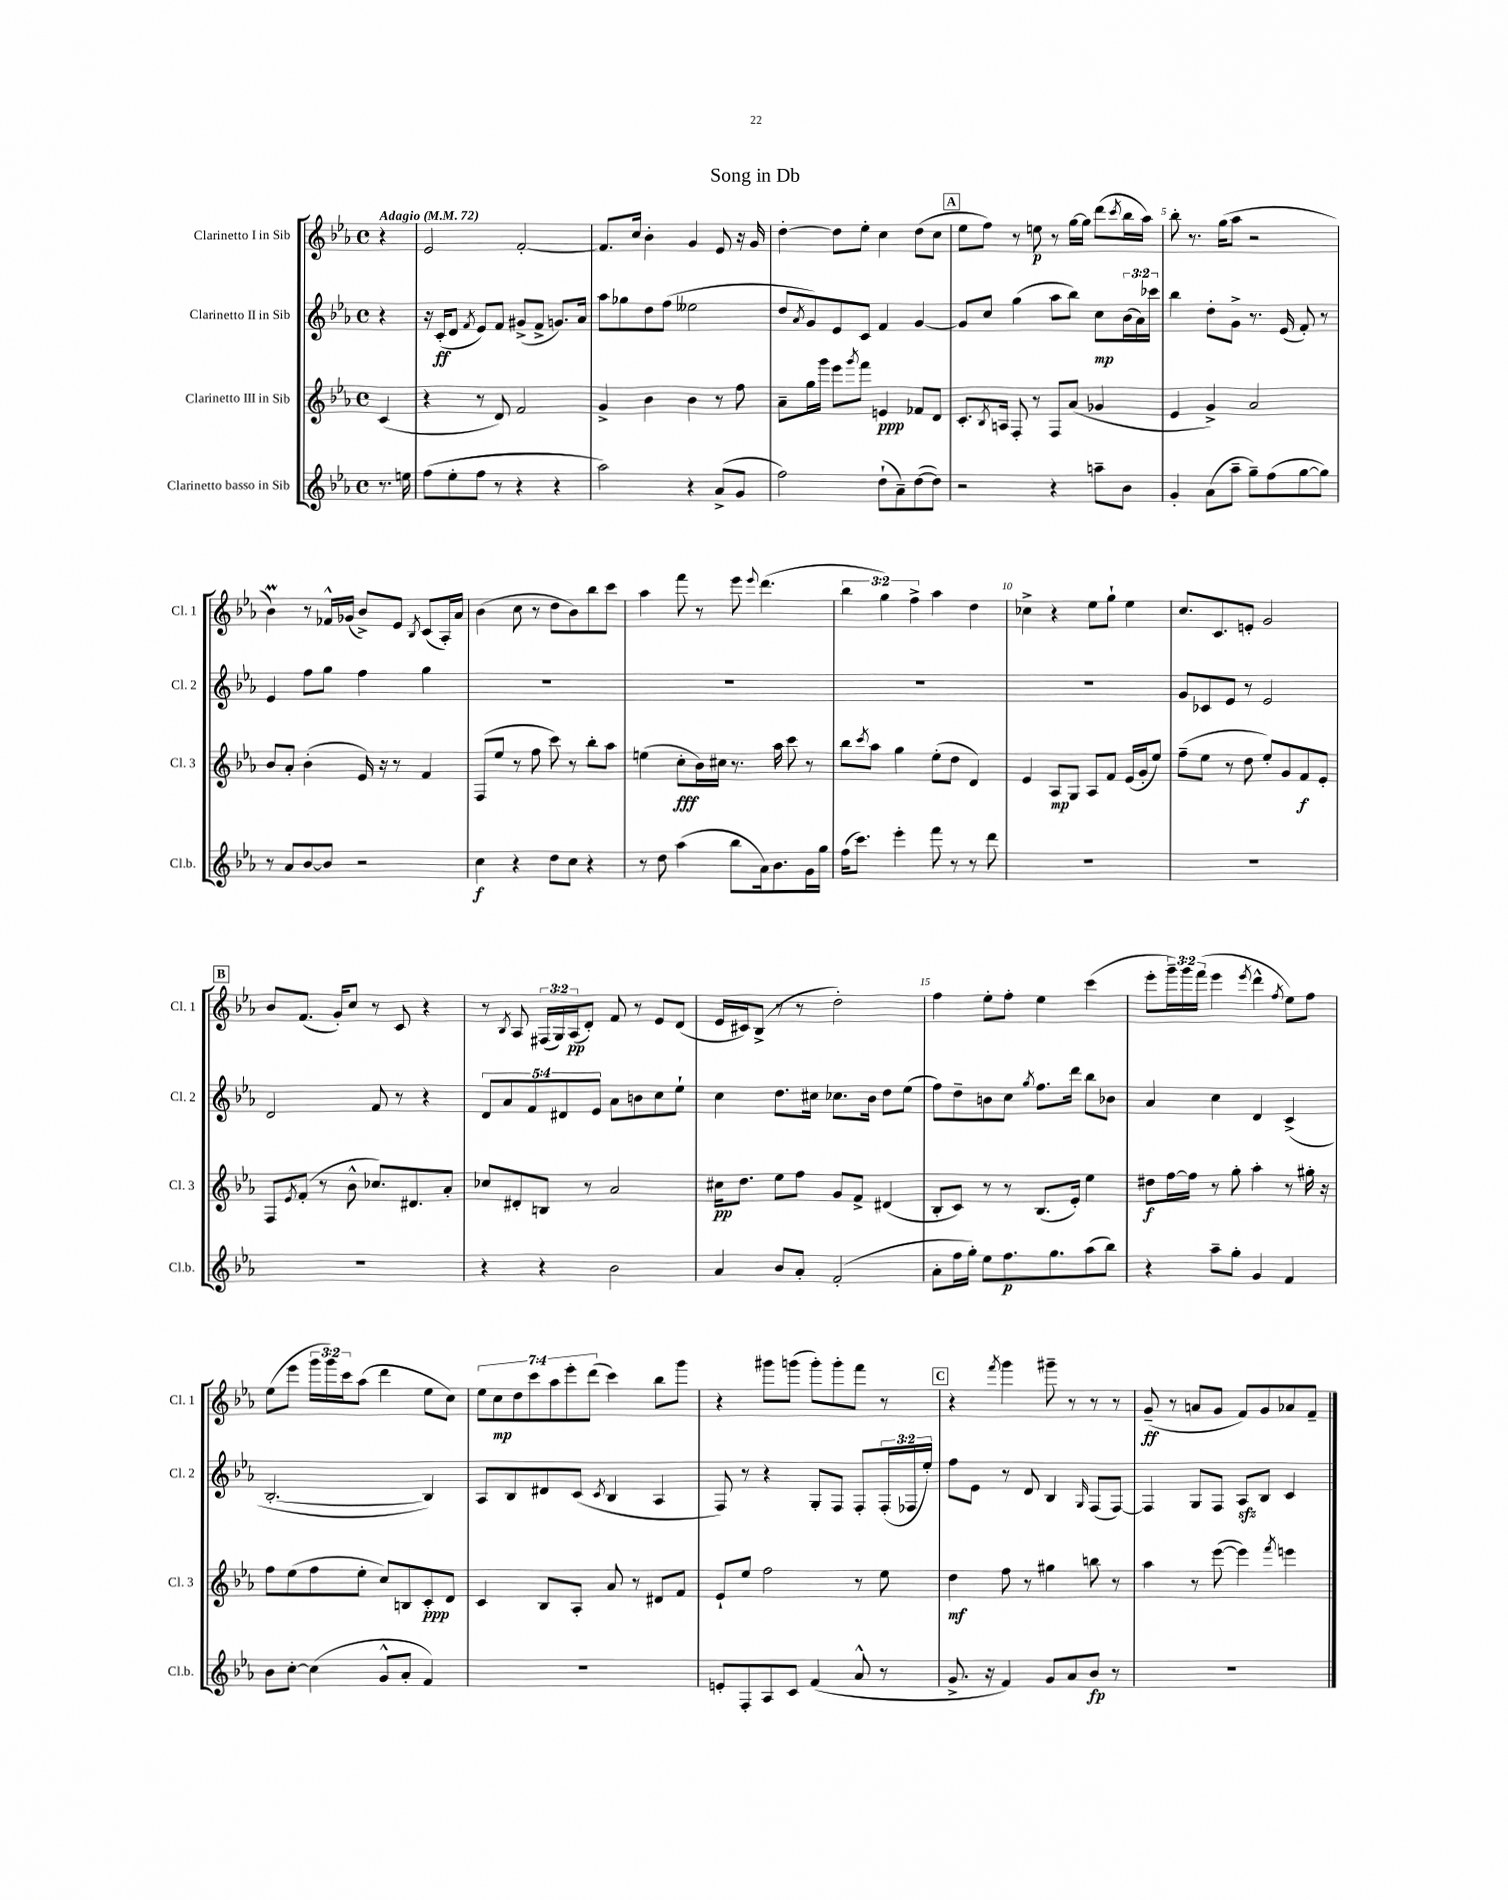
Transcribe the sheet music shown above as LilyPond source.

\header { title = "Song in Db" }
<<
\new StaffGroup <<
\new Staff = "s0" \with { instrumentName = "Clarinetto I in Sib" shortInstrumentName = "Cl. 1" } {
    \clef treble \key ees \major \defaultTimeSignature \time 4/4 \override Staff.TupletNumber.text = #tuplet-number::calc-fraction-text \partial 4 \tempo "Adagio" 4 = 72
    r4 |
    ees'2 f'2~-. |
    f'8. c''16 bes'4-. g'4 ees'8 r16 g'16 |
    d''4~-. d''8 ees''8-. c''4 d''8( c''8 |
    \mark \markup { \box "A" } ees''8 f''8) r8 e''8\p r8 g''16~ g''16 d'''8( \acciaccatura { c'''8 } bes''16 aes''16) |
    bes''8-. r8. g''16( aes''8 r2 |
    bes'4\prall) r8 fes'16-^ ges'16( bes'8->) ees'8 \acciaccatura { bes8 } c'8( aes16-.) aes'16 |
    bes'4( c''8 r8 d''8 bes'8) bes''8 c'''8 |
    aes''4 f'''8 r8 ees'''8 \appoggiatura { ees'''8 } d'''4.( |
    \tuplet 3/2 { bes''4 g''4) f''4-> } aes''4 d''4 |
    ces''4-> r4 ees''8 g''8-! ees''4 |
    c''8. c'8. e'8-. g'2 |
    \mark \markup { \box "B" } bes'8 f'8.( g'16-.) c''8 r8 c'8 r4 |
    r8 \acciaccatura { bes8 } aes8 \tuplet 3/2 { fis16( g16) aes16\pp( } d'8-.) f'8 r8 ees'8 d'8( |
    ees'16 cis'16) bes8->( r8 r8 d''2-.) |
    f''4 ees''8-. f''8-. ees''4 c'''4( |
    ees'''8-. \tuplet 3/2 { g'''16--) g'''16 f'''16( } ees'''4 \acciaccatura { ees'''8 } d'''4-^ \acciaccatura { f''8 } ees''8) f''8 |
    ees''8( ees'''8 \tuplet 3/2 { g'''16 g'''16) c'''16 } aes''8( d'''4 ees''8 c''8) |
    \tuplet 7/4 { ees''8 c''8\mp d''8 c'''8 aes''8 ees'''8-. d'''8( } c'''4) bes''8 g'''8 |
    r4 gis'''8 g'''8( g'''8-.) g'''8-. f'''8 r8 |
    \mark \markup { \box "C" } r4 \acciaccatura { f'''8 } g'''4 gis'''8-- r8 r8 r8 |
    g'8--\ff( r8 a'8 g'8 f'8) g'8 aes'8 f'8-- \bar "|." |
}
\new Staff = "s1" \with { instrumentName = "Clarinetto II in Sib" shortInstrumentName = "Cl. 2" } {
    \clef treble \key ees \major \defaultTimeSignature \time 4/4 \override Staff.TupletNumber.text = #tuplet-number::calc-fraction-text \partial 4
    r4 |
    r16 c'16-.\ff( d'8 \acciaccatura { f'8 } ees'8) f'8 gis'8->( f'8-> g'8.) aes'16 |
    aes''8 ges''8 d''8 f''8( eeses''2 |
    d''8 \acciaccatura { aes'8 } g'8) ees'8 c'8 f'4 g'4~ |
    \mark \markup { \box "A" } g'8 c''8 g''4( aes''8 bes''8) c''8\mp \tuplet 3/2 { bes'16( aes'16) ces'''16 } |
    bes''4 d''8-. g'8-> r8. ees'16( f'8-.) r8 |
    ees'4 f''8 g''8 f''4 g''4 |
    R1 |
    R1 |
    R1 |
    R1 |
    g'8 ces'8 ees'8 r8 ees'2 |
    \mark \markup { \box "B" } d'2 f'8 r8 r4 |
    \tuplet 5/4 { d'8 aes'8 f'8 dis'8 ees'8 } aes'8 b'8 c''8 ees''8-! |
    c''4 d''8. cis''16 ces''8. bes'16 d''8 ees''8( |
    f''8) d''8-- b'8 c''8 \acciaccatura { g''8 } f''8. d'''16 bes''8 bes'8 |
    aes'4 c''4 d'4 c'4->( |
    bes2.~-. bes4) |
    aes8 bes8 dis'8 c'8( \acciaccatura { c'8 } bes4 aes4 |
    f8) r8 r4 g8-. f8 f8-. \tuplet 3/2 { f16-.( fes16 ees''16-.) } |
    \mark \markup { \box "C" } f''8 ees'8 r8 d'8 bes4 \grace { g16 } f8( f8~) |
    f4 g8 f8 aes8\sfz bes8 c'4 \bar "|." |
}
\new Staff = "s2" \with { instrumentName = "Clarinetto III in Sib" shortInstrumentName = "Cl. 3" } {
    \clef treble \key ees \major \defaultTimeSignature \time 4/4 \partial 4
    c'4( |
    r4 r8 d'8) f'2 |
    g'4-> bes'4 bes'4 r8 f''8 |
    aes'8-- g''16 g'''16 ees'''8 \acciaccatura { g'''8 } f'''8 e'4\ppp fes'8 d'8 |
    \mark \markup { \box "A" } c'8.-. \acciaccatura { bes8 } a16 f8-. r8 f8 aes'8( ges'4 |
    ees'4 g'4->) aes'2 |
    bes'8 aes'8-. bes'4-.( ees'16) r16 r8 f'4 |
    f8( ees''8 r8 f''8 c'''8) r8 bes''8-. aes''8 |
    e''4( c''8-.\fff bes'16) cis''16 r8. aes''16 c'''8 r8 |
    bes''8 \acciaccatura { c'''8 } aes''8 g''4 ees''8-.( d''8 d'4) |
    ees'4 aes8\mp g8 aes8 f'8 ees'16( g'16-. ees''8) |
    f''8--( ees''8 r8 d''8 ees''8-.) g'8 f'8\f ees'8-. |
    \mark \markup { \box "B" } f8 \acciaccatura { ees'8 } f'8-.( r8 bes'8-^ ces''8.) dis'8. aes'8-. |
    ces''8 dis'8-. b8 r8 aes'2 |
    cis''16\pp d''8. ees''8 f''8 g'8 f'8-> dis'4( |
    bes8-. c'8) r8 r8 bes8.( ees'16-.) ees''4 |
    dis''8\f f''16~ f''16 r8 g''8-. aes''4-. r8 gis''16-. r16 |
    f''8 ees''8( f''8 ees''8-. c''8) b8 c'8-.\ppp d'8 |
    c'4 bes8 aes8-. aes'8 r8 dis'8 f'8 |
    ees'8-! ees''8 f''2 r8 ees''8 |
    \mark \markup { \box "C" } d''4\mf f''8 r8 gis''4 b''8 r8 |
    aes''4 r8 ees'''8~( ees'''4) \acciaccatura { f'''8 } e'''4 \bar "|." |
}
\new Staff = "s3" \with { instrumentName = "Clarinetto basso in Sib" shortInstrumentName = "Cl.b." } {
    \clef treble \key ees \major \defaultTimeSignature \time 4/4 \partial 4
    r8. e''16 |
    f''8( ees''8-. f''8 r8 r4 r4 |
    aes''2) r4 aes'8->( g'8 |
    f''2) d''8-!( aes'8--) d''8~( d''8) |
    \mark \markup { \box "A" } r2 r4 a''8-- bes'8 |
    g'4-. aes'8( aes''8-- g''8--) f''8( g''8~ g''8) |
    r8 aes'8 bes'8~ bes'8 r2 |
    c''4\f r4 d''8 c''8 r4 |
    r8 d''8 aes''4( bes''8 aes'16) bes'8. g'16 g''16 |
    f''16( c'''8.) ees'''4-. f'''8 r8 r8 d'''8 |
    R1 |
    R1 |
    \mark \markup { \box "B" } R1 |
    r4 r4 bes'2 |
    aes'4 bes'8 aes'8-. f'2-.( |
    aes'8-. f''16 g''16-.) ees''8 f''8.\p g''8. aes''8( bes''8) |
    r4 aes''8-- g''8-. g'4 f'4 |
    bes'8 c''8~-. c''4( g'8-^ aes'8-. f'4) |
    R1 |
    e'8-. f8-. aes8 c'8 f'4( aes'8-^ r8 |
    \mark \markup { \box "C" } g'8.-> r16 f'4) g'8 aes'8 bes'8\fp r8 |
    R1 \bar "|." |
}
>>
>>
\layout { \context { \Score \override BarNumber.break-visibility = ##(#f #t #t) barNumberVisibility = #(every-nth-bar-number-visible 5) } }
